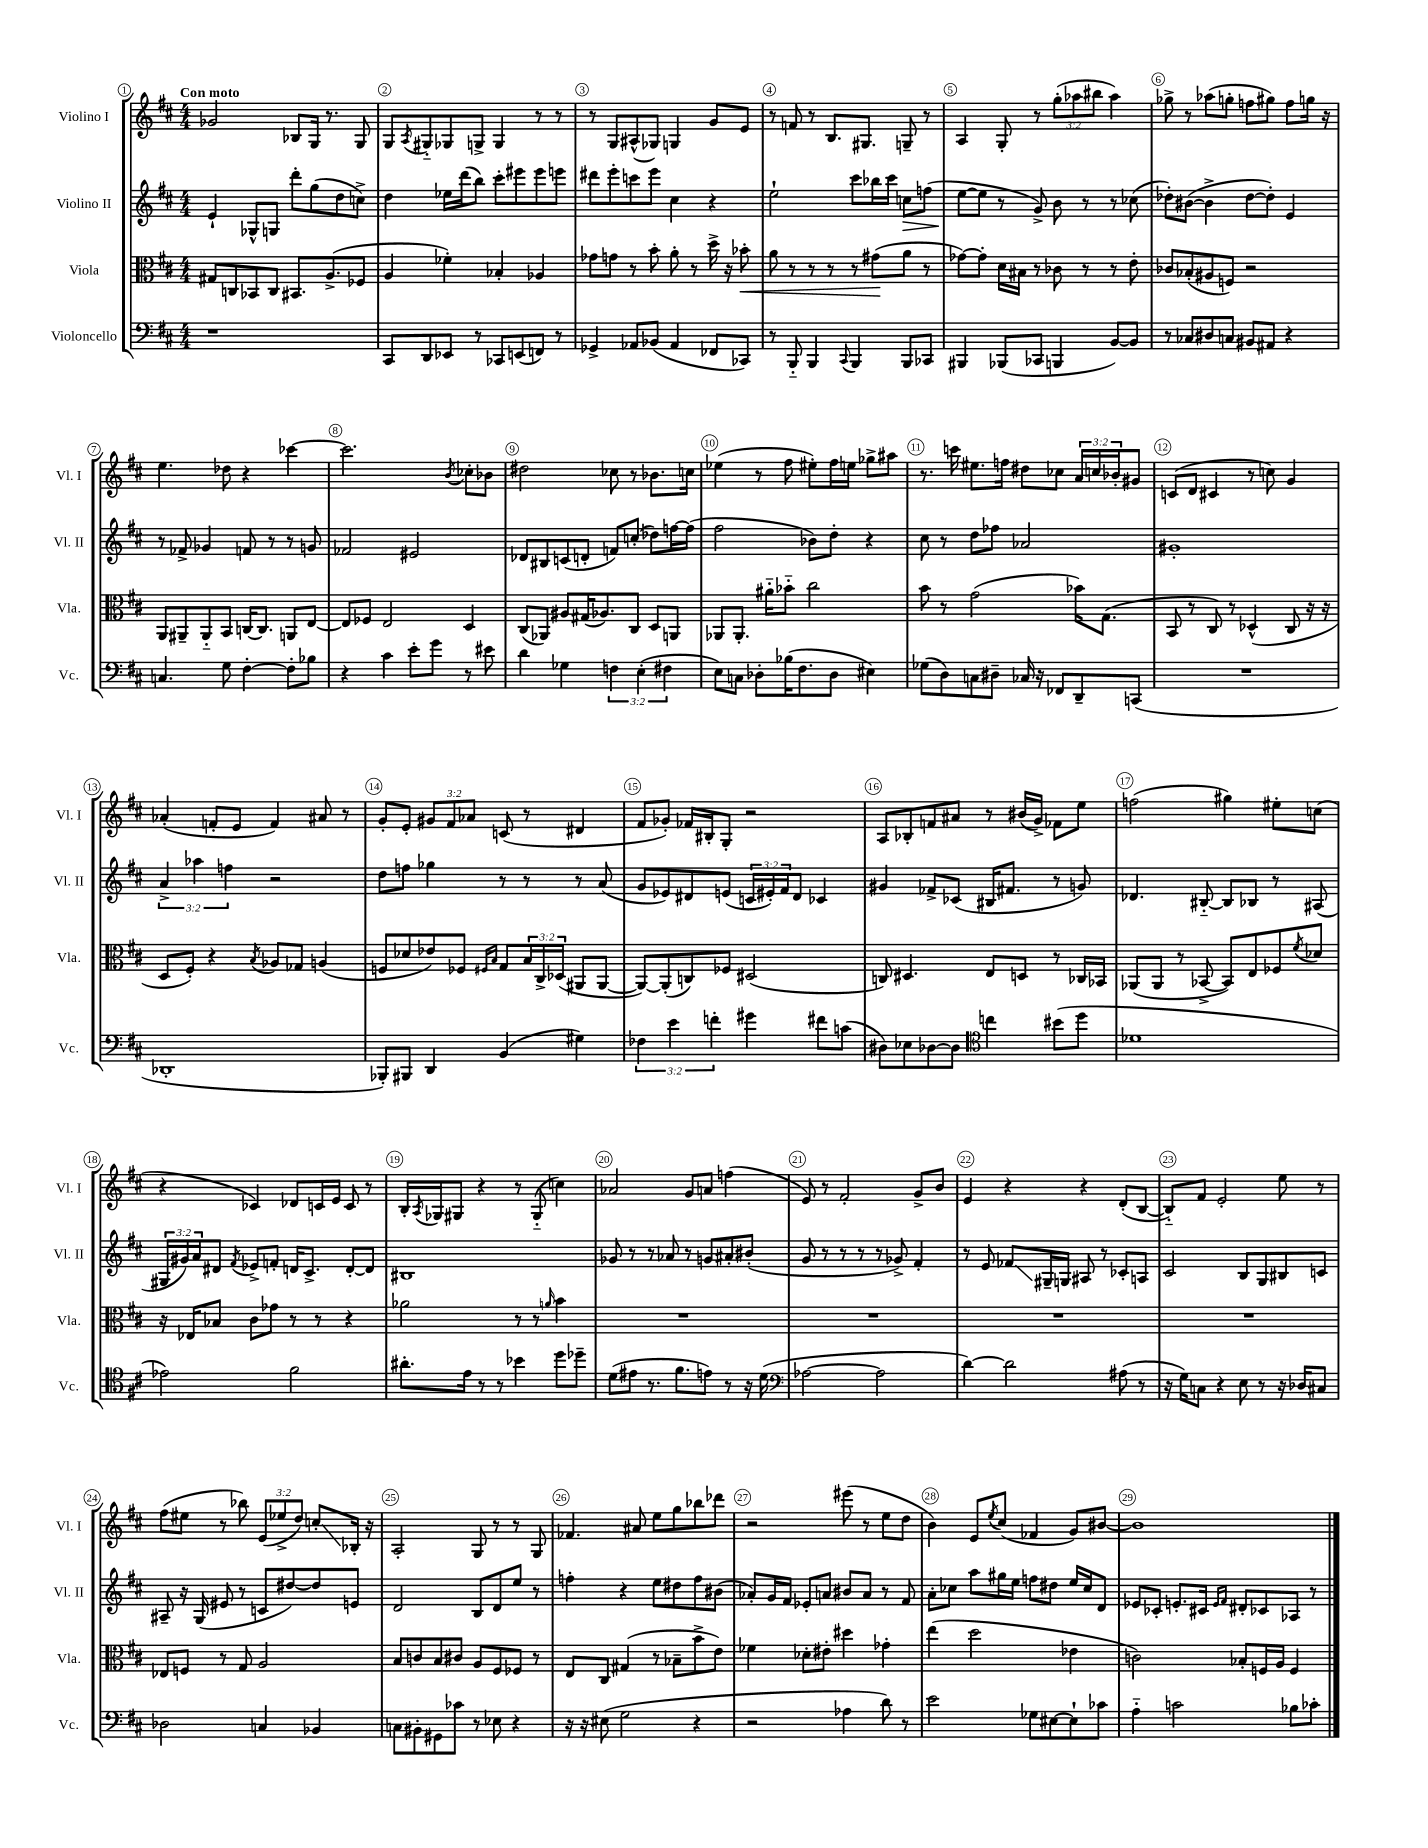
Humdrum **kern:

**kern	**kern	**kern	**kern
*staff4	*staff3	*staff2	*staff1
*clefF4	*clefC3	*clefG2	*clefG2
*k[f#c#]	*k[f#c#]	*k[f#c#]	*k[f#c#]
*M4/4	*M4/4	*M4/4	*M4/4
1r	8G#	4e`	2g-
.	8C	.	.
.	8BB-	8G-^^	.
.	8C	8G	.
.	8.BB#	8ddd'	8B-
.	.	(8gg	16G
.	(8.A^	.	8.r
.	.	8dd	.
.	8F-	8cc^)	8G
=	=	=	=
8CC#	4A	4dd	8G
.	.	.	8qA
8DD	.	.	8G#'~
8EE-	4f-')	16ee-	8G-
.	.	(16ddd	.
8r	.	8bb)	8G^
8CC-	4B-'	8ccc#'	4G
(8EE	.	8eee#	.
8FF)	4A-	8eee#	8r
8r	.	8eee	8r
=	=	=	=
4GG-^	8g-	8ddd#	8r
.	8g	8eee'	8G
8AA-	8r	8ccc	(8A#^^
(8BB-	8b'	8eee	8G-)
4AA-	8a'	4cc#	4G
.	8r	.	.
8FF-	16dd^	4r	8g
.	16r	.	.
8CC-)	8b-'	.	8e
=	=	=	=
8r	8a	2ee`	8r
8BBB'~	8r	.	8f
4BBB	8r	.	8r
.	8r	.	8.B
8qqCC#	.	.	.
4BBB	8r	8ccc#	.
.	.	.	8.G#
.	(8g#	16bb-	.
.	.	16ccc#	.
8BBB	8a	8cc	8G~
8CC-	8r	(8ff	8r
=	=	=	=
4BBB#	[8g-)	[8ee	4A
.	8g-']	8ee]	.
(8BBB-	16d	8r	8G'
.	16B#	.	.
8CC-	8r	8g^)	8r
4BBB	8c-	8b	(12gg'
.	.	.	12aa-
.	8r	8r	.
.	.	.	12bb#
[8BB)	8r	8r	4aa-)
8BB]	8e'	(8cc-	.
=	=	=	=
8r	8c-	8dd-')	8gg-^
8C-	(8B-'	([8b#	8r
8D#	8A#	4b#^]	(8aa-
8C	8F)	.	8gg'
8BB#	2r	[8dd-	8ff
8AA#	.	8dd-'])	8gg#)
4r	.	4e	8ff
.	.	.	16gg
.	.	.	16r
=	=	=	=
4.C	8AA	8r	4.ee
.	8AA#~	8f-^	.
.	8AA#'~	4g-	.
8G	8BB	.	8dd-
[4F#'	[16C	8f	4r
.	8.C]	.	.
.	.	8r	.
8F#']	8AA	8r	[4ccc-
8B-	[8E	8g	.
=	=	=	=
4r	8E]	2f-	2.ccc-]
.	8F-	.	.
4c#	2E	.	.
8e'	.	2e#	.
8g	.	.	.
.	.	.	8qb
8r	4D	.	8cc-'
8e#	.	.	8b-
=	=	=	=
4d	(8C#	8d-	2dd#
.	8AA-)	8B#	.
4G-	8A#	(8c	.
.	(16G#	8d'	.
.	8.A-)	.	.
6F	.	8f)	8cc-
.	8C#	(8cc'	8r
(6E'	.	.	.
.	8D	8dd-)	8.b-
6F#	.	.	.
.	8AA	[16ff	.
.	.	(16ff]	16cc
=	=	=	=
8E)	8AA-	2ff#	(4ee-
8C	8.AA-'	.	.
8D-'	.	.	8r
.	16a#'~	.	.
(16B-	8b-'~	.	8ff#
8.F#	.	.	.
.	2cc#	8b-)	8ee#')
8D-	.	8dd'	16ff#
.	.	.	16ee
4E#)	.	4r	8gg-^
.	.	.	8aa#
=	=	=	=
(8G-	8b	8cc#	8.r
8D)	8r	8r	.
.	.	.	16ccc
8C	(2g	8dd	8.ee#
8D#~	.	8ff-	.
.	.	.	16ff
16C-	.	2a-	8dd#
16r	.	.	.
8FF-	.	.	8cc-
8DD~	16b-)	.	24a
.	.	.	24cc
.	(8.G	.	.
.	.	.	24b-'
(8CC	.	.	8g#
=	=	=	=
1r	8BB	1g#'	(8c
.	8r	.	8d
.	8C#)	.	4c#
.	8r	.	.
.	(4D-^^	.	8r
.	.	.	8cc)
.	8C#	.	4g
.	16r	.	.
.	16r	.	.
=	=	=	=
1DD-'	8D	6a^	(4a-'
.	8F#')	.	.
.	.	6aa-	.
.	4r	.	8f'
.	.	6ff	.
.	.	.	8e
.	8qB	.	.
.	8A-	2r	4f)
.	8G-	.	.
.	(4A	.	8a#
.	.	.	8r
=	=	=	=
8BBB-')	8F	8dd	8g'
8BBB#	8d-	8ff	8e'
4DD	8e-)	4gg-	12g#
.	.	.	12f#
.	8F-	.	.
.	.	.	12a-
.	16qqF#	.	.
.	16qqB	.	.
(4BB	8G	8r	(8c
.	24B	8r	8r
.	24C#^	.	.
.	(24D-	.	.
4G#)	8AA#	8r	4d#
.	[8AA#	(8a	.
=	=	=	=
6F-	8AA#_)	8g	8f#
.	(8AA#']	8e-)	8g-')
6e	.	.	.
.	8C)	8d#	16f-
.	.	.	16B#'
6f'	.	.	.
.	8F-	(8e	8G'
4g#	(2D#	24c	2r
.	.	24e#')	.
.	.	24f#	.
.	.	8d#	.
8f#	.	4c-	.
(8c	.	.	.
=	=	=	=
8D#)	8C)	4g#	8A
8E-	4.D#	.	8B-'
[8D-	.	8f-^	8f
8D-]	.	(8c-	8a#
*clefC4	*	*	*
4cc	8E	16B#	8r
.	.	8.f#	.
.	8D	.	(16b#
.	.	.	16g^)
(8b#	8r	8r	8f-
8dd	16C-	8g)	8ee
.	16BB-	.	.
=	=	=	=
1d-	(8AA-	4.d-	(2ff
.	8AA-	.	.
.	8r	.	.
.	[8BB-^	[8B#'~	.
.	8BB-])	8B#]	4gg#)
.	8E	8B-	.
.	8F-	8r	8ee#'
.	8qf#	.	.
.	8d-	(8A#	(8cc
=	=	=	=
2e-)	16r	24G#	4r
.	.	24g#)	.
.	16E-	.	.
.	.	24a	.
.	8B-	8d#	.
.	.	8qf#	.
.	8c#	8e-^	4c-)
.	8g-	8f'	.
2f#	8r	16d	8d-
.	.	8.c#^	.
.	8r	.	16c
.	.	.	16e
.	4r	[8d'	8c
.	.	8d]	8r
=	=	=	=
8.a#'	2a-	1B#	16B'
.	.	.	8qA
.	.	.	16G-
.	.	.	8G#
16e	.	.	.
8r	.	.	4r
8r	.	.	.
4b-	8r	.	8r
.	8r	.	(8G#'~
.	16qqa	.	.
8dd	4b	.	4cc)
8dd-~	.	.	.
=	=	=	=
(8d	1r	8g-	2a-
8e#	.	8r	.
8.r	.	8r	.
.	.	8a-	.
8.f#	.	.	.
.	.	8r	8g
8e)	.	8g	8a
8r	.	8a#'	(4ff
16r	.	(8b#'	.
(16d	.	.	.
=	=	=	=
*clefF4	*	*	*
[2A-	1r	8g	8e)
.	.	8r	8r
.	.	8r	2f#'
.	.	8r	.
2A-]	.	8r	.
.	.	8g-^)	.
.	.	4f#'	8g^
.	.	.	8b
=	=	=	=
[4d)	1r	8r	4e
.	.	8e	.
2d]	.	8f-	4r
.	.	16G#~	.
.	.	16G	.
.	.	8A#	4r
.	.	8r	.
(8A#	.	8c-'	(8d'
8r	.	8A	[8B
=	=	=	=
16r	1r	2c#	8B'~])
16G)	.	.	.
8C	.	.	8f#
4r	.	.	2e'
8E	.	8B	.
8r	.	8G	.
16r	.	8B#	8ee
16D-	.	.	.
8C#	.	8c	8r
=	=	=	=
2D-	8E-	8A#~	(8ff#
.	8F	16r	8ee#
.	.	(16G	.
.	8r	8e#	8r
.	8G	8r	8bb-)
4C	2A	8c	(12e
.	.	.	12ee-^
.	.	[8dd#)	.
.	.	.	12dd)
4BB-	.	8dd#]	8cc'
.	.	8e	16B-'
.	.	.	16r
=	=	=	=
8C	8B	2d	2A'
8BB#'	8c	.	.
8GG#	8B	.	.
8c-	8c#	.	.
8r	8A	8B	8G
8E-	8F#	8d	8r
4r	8F-	8ee	8r
.	8r	8r	8G
=	=	=	=
16r	8E	4ff'	4.f-
16r	.	.	.
(8E#	8C#	.	.
2G	(4G#	4r	.
.	.	.	8a#
.	8r	8ee	8ee
.	8B-~	8dd#	8gg
4r	8b^	8ff	8bb-
.	8e)	(8b#	8ddd-
=	=	=	=
2r	4f-	8a-')	2r
.	.	16g	.
.	.	16f#	.
.	8d-'	8e-'	.
.	8e#'	8a	.
4A-	4dd#	8b#	(8eee#
.	.	8a	8r
8d)	4g-'	8r	8ee
8r	.	8f#	8dd
=	=	=	=
2e	(4ee	8a'	4b)
.	.	8cc-	.
.	2dd	8aa	8e
.	.	.	8qee
.	.	16gg#	(8cc#
.	.	16ee	.
8G-	.	8ff	4f-
[8E#	.	8dd#	.
8E#`]	4e-	16ee	8g)
.	.	16cc-	.
8c-	.	8d	[8b#
=	=	=	=
4A'~	2c)	8e-	1b#]
.	.	8c-'	.
2c	.	8.e'	.
.	.	16c#	.
.	.	16qqe	.
.	.	16qqf#	.
.	8B-'	8d#'	.
.	16F	8c-	.
.	16A	.	.
8B-	4F	8A-	.
8c-'	.	8r	.
==	==	==	==
*-	*-	*-	*-
